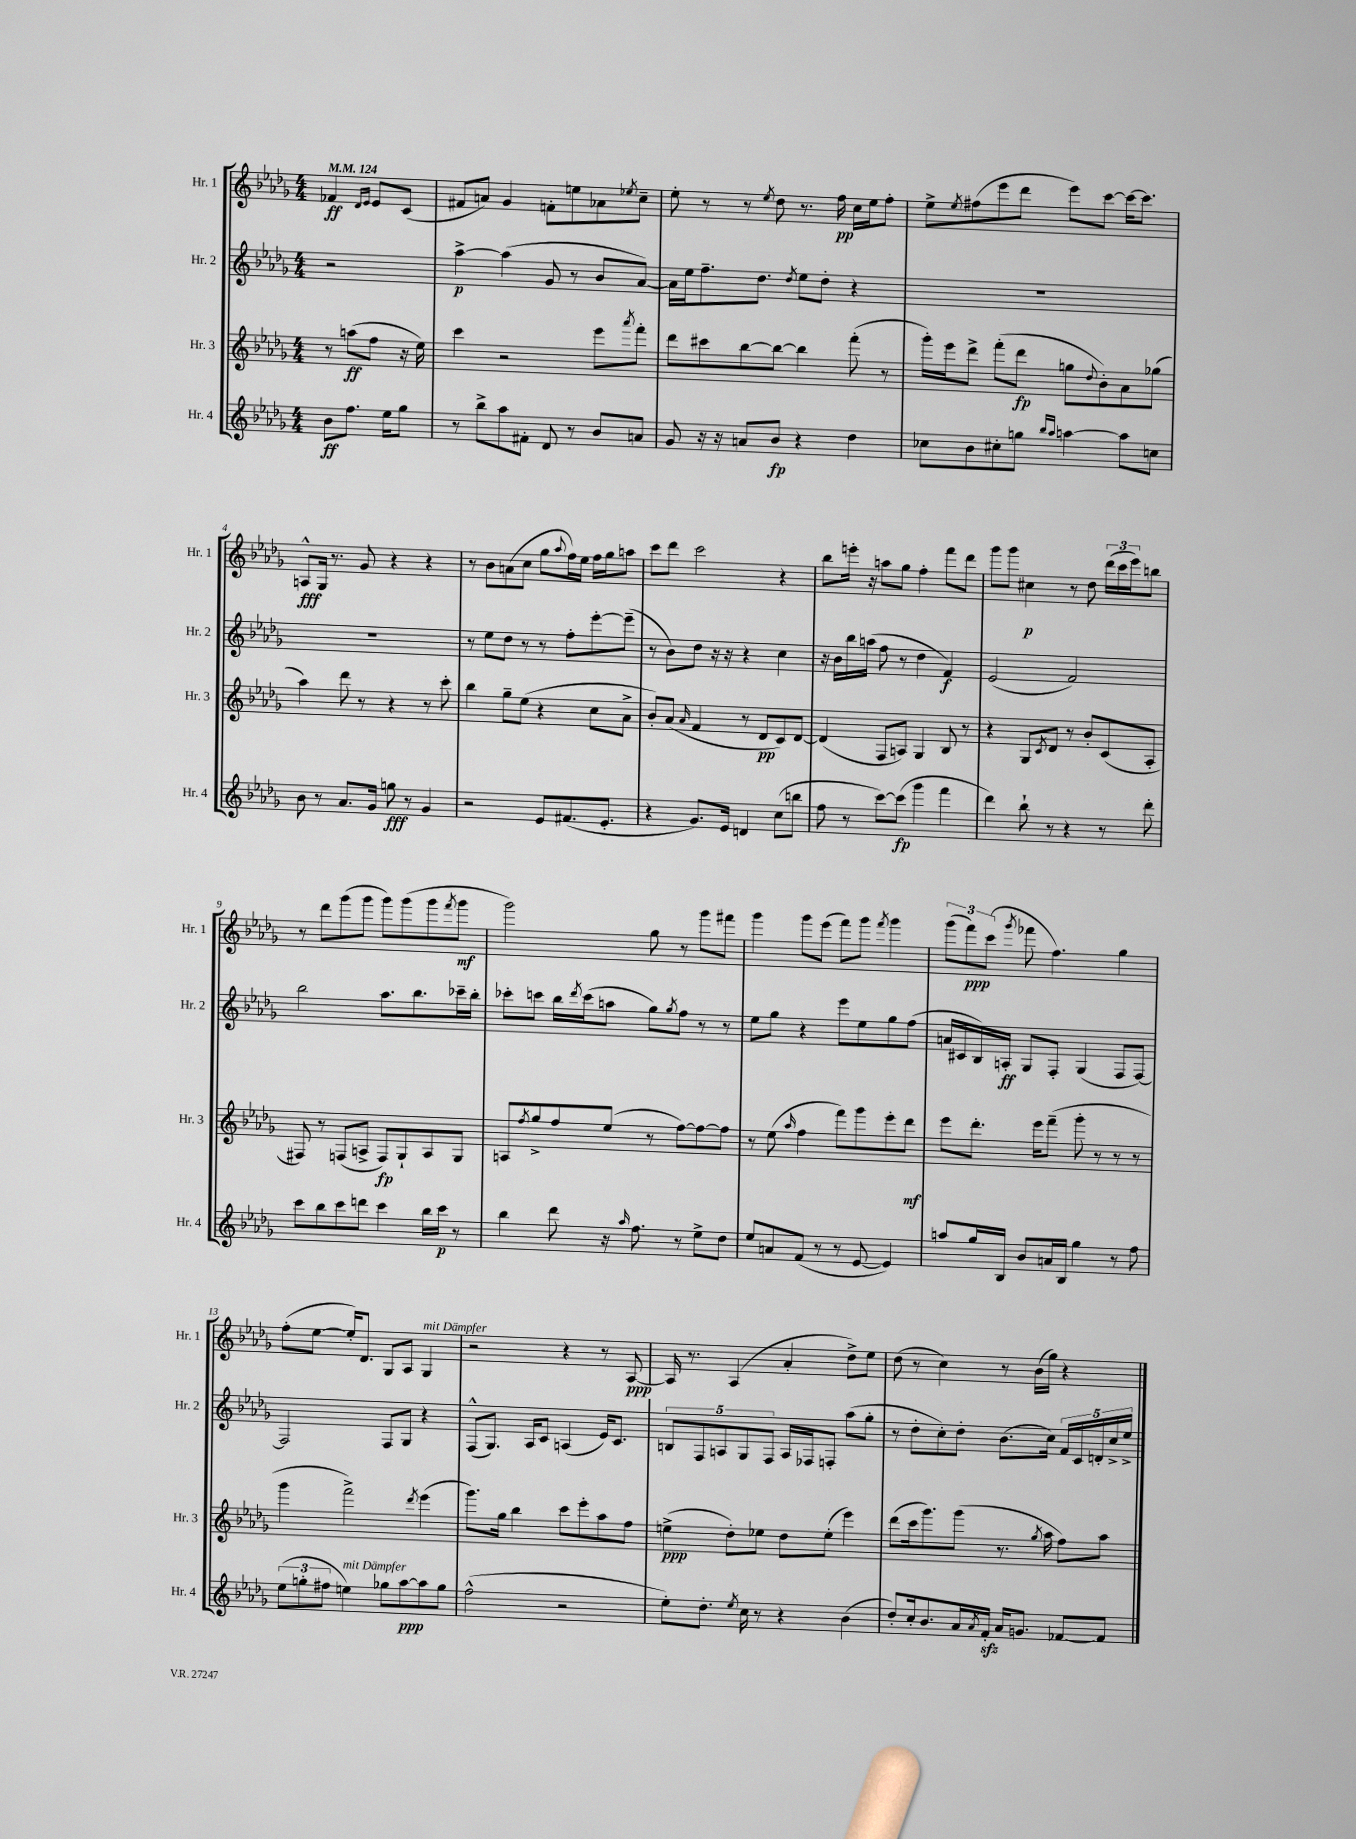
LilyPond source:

<<
\new StaffGroup <<
\new Staff = "s0" \with { instrumentName = "Hr. 1" shortInstrumentName = "Hr. 1" } {
    \clef treble \key des \major \numericTimeSignature \time 4/4 \partial 2 \tempo 4 = 124
    fes'4\ff \grace { des'16 ees'16 } ees'8 c'8( |
    fis'8 a'8) ges'4 f'8-. e''8 aes'8 \acciaccatura { ees''8 } c''8-- |
    ees''8-. r8 r8 \acciaccatura { ees''8 } des''8 r8. f''16\pp c''16 ees''16 f''8-. |
    ees''8-> \acciaccatura { ees''8 } fis''8( ees'''8 des'''8 ees'''8) c'''8~ c'''16~ c'''8. |
    a8-^\fff ges16 r8. ges'8 r4 r4 |
    r8 bes'8 a'8( c''8 ges''8 \appoggiatura { aes''8 } f''16) ees''16 f''16 ges''16 a''8 |
    c'''8 des'''8 c'''2 r4 |
    bes''8 e'''16-. r16 a''8 ges''8 f''4-. f'''8 des'''8 |
    ges'''8 ges'''8 cis''4\p r8 des''8 \tuplet 3/2 { des'''16( c'''16 ees'''16) } b''8 |
    r8 des'''8 ges'''8( ges'''8 ges'''8) ges'''8( ges'''8 \acciaccatura { f'''8 } ges'''8\mf |
    ges'''2) ges''8 r8 ges'''8 fis'''8 |
    ges'''4 ges'''8 ees'''8( f'''8) ges'''8 \acciaccatura { f'''8 } ges'''4 |
    \tuplet 3/2 { ges'''8( f'''8\ppp) c'''8( } \acciaccatura { ges'''8 } fes'''8 f''4.) ges''4 |
    f''8-.( ees''8~ ees''16-.) des'8. ges8 aes8 ges4^\markup { \italic "mit Dämpfer" } |
    r2 r4 r8 aes8~\ppp |
    aes16 r8. aes4( aes'4-. des''8->) ees''8 |
    des''8( r8 c''4) r8 bes'16( ges''16) r4 \bar "|." |
}
\new Staff = "s1" \with { instrumentName = "Hr. 2" shortInstrumentName = "Hr. 2" } {
    \clef treble \key des \major \numericTimeSignature \time 4/4 \partial 2
    r2 |
    aes''4~->\p aes''4( ges'8 r8 bes'8 aes'8~) |
    aes'16 ees''16 f''8.-- des''8. \acciaccatura { des''8 } ees''8 des''8-. r4 |
    R1 |
    R1 |
    r8 ees''8 des''8 r8 r8 f''8-. ees'''8~-. ees'''8--( |
    r8 bes'8) des''8 r16 r16 r4 c''4 |
    r16 bes'16 bes''16 a''16( f''8 r8 des''4 f'4\f) |
    ees'2( f'2) |
    bes''2 aes''8. bes''8. ces'''16-- bes''16-. |
    ces'''8-. c'''8 bes''16 \acciaccatura { des'''8 } c'''16( a''8 ges''8) \acciaccatura { ges''8 } f''8 r8 r8 |
    ees''8 ges''8 r4 ees'''8 ees''8 ges''8 f''8( |
    a'16 cis'16 bes16) a16-.\ff ges8 f8-. ges4( f8 f8~) |
    f2 f8 ges8 r4 |
    f8-^( ges8.) aes16 c'8 a4( ees'16) c'8. |
    \tuplet 5/4 { b8 f8 a8 ges8 f8 } a16 fes16 f8-. aes''8( ges''8-. |
    r8 des''8-. c''8-.) des''8-. bes'8.( c''16) \tuplet 5/4 { f'16 c'16 d'16-. c''16-> ees''16-> } \bar "|." |
}
\new Staff = "s2" \with { instrumentName = "Hr. 3" shortInstrumentName = "Hr. 3" } {
    \clef treble \key des \major \numericTimeSignature \time 4/4 \partial 2
    r8 a''8\ff( f''8 r16 ees''16) |
    c'''4 r2 ees'''8 \acciaccatura { aes'''8 } f'''8-. |
    des'''8 cis'''8 bes''8~ bes''8~ bes''4 f'''8-.( r8 |
    ges'''16-.) ees'''16 des'''8-> f'''8-.( des'''8\fp g''8 \appoggiatura { des''8 } bes'8-.) aes'8 ges''8( |
    aes''4) des'''8 r8 r4 r8 c'''8-. |
    bes''4 ges''8-- ees''8( r4 c''8 aes'8-> |
    bes'8-.) aes'8( \grace { aes'16 } f'4 r8 des'8\pp c'8) des'8~ |
    des'4( f8 a8) ges4 bes8 r8 |
    r4 ges8 \acciaccatura { c'8 } des'8 r8 bes'8-. c'8( aes8-. |
    fis8) r8 f8( a8-> f8\fp) ges8-! a8 ges8 |
    a8 \acciaccatura { f''8 } ges''8-> f''8 ees''8( r8 f''8~) f''8~ f''8 |
    r8 ees''8( \grace { aes''16 } f''4 f'''8) ges'''8 ees'''8-. des'''8\mf |
    ees'''8 des'''8.-. ees'''16 f'''8--( ges'''8-. r8 r8 r8 |
    ges'''4 f'''2->) \acciaccatura { des'''8 } ees'''4( |
    ges'''8.) ges''16 bes''4 c'''8 ees'''8-. aes''8 f''8 |
    e''4->\ppp( des''8-.) ees''8 des''8 ees''8-.( ees'''4) |
    des'''8( c'''16 ges'''8.) ges'''8( r8. \acciaccatura { ges''8 } aes''16 f''8) aes''8 \bar "|." |
}
\new Staff = "s3" \with { instrumentName = "Hr. 4" shortInstrumentName = "Hr. 4" } {
    \clef treble \key des \major \numericTimeSignature \time 4/4 \partial 2
    bes'8\ff f''8. ees''16 ges''8 |
    r8 bes''8-> aes''8 fis'8-. des'8 r8 bes'8 a'8 |
    ges'8 r16 r16 a'8 bes'8\fp r4 des''4 |
    ces''8 bes'8 cis''8-. g''8 \grace { bes''16 aes''16 } a''4~ a''8 c''8 |
    bes'8 r8 aes'8. ges'16 g''8\fff r8 ges'4 |
    r2 ees'8 fis'8.( ees'8.-. |
    r4 ges'8.) ees'16 d'4 c''8( b''8 |
    f''8 r8 c'''8~) c'''8\fp( ges'''4 f'''4 |
    des'''4) bes''8-! r8 r4 r8 des'''8-. |
    c'''8 bes''8 c'''8 d'''8 c'''4 bes''16 c'''16\p r8 |
    bes''4 des'''8 r16 \grace { aes''16 } f''8. r8 ees''8-> des''8 |
    ees''8 a'8 f'8( r8 r8 ees'8~ ees'4) |
    a''8 ges''16 bes16 bes'8 a'16 bes16 ges''4 r8 f''8 |
    \tuplet 3/2 { ees''8( g''8-. fis''8 } e''4^\markup { \italic "mit Dämpfer" }) ges''8 aes''8~\ppp aes''8 ges''8 |
    f''2-^( r2 |
    ees''8-.) des''8.-. \acciaccatura { ees''8 } c''16 r8 r4 bes'4( |
    des''8-.) c''16-. bes'8. aes'16 \acciaccatura { aes'8 } f'16-.\sfz aes'16 g'8. fes'8~ fes'8 \bar "|." |
}
>>
>>
